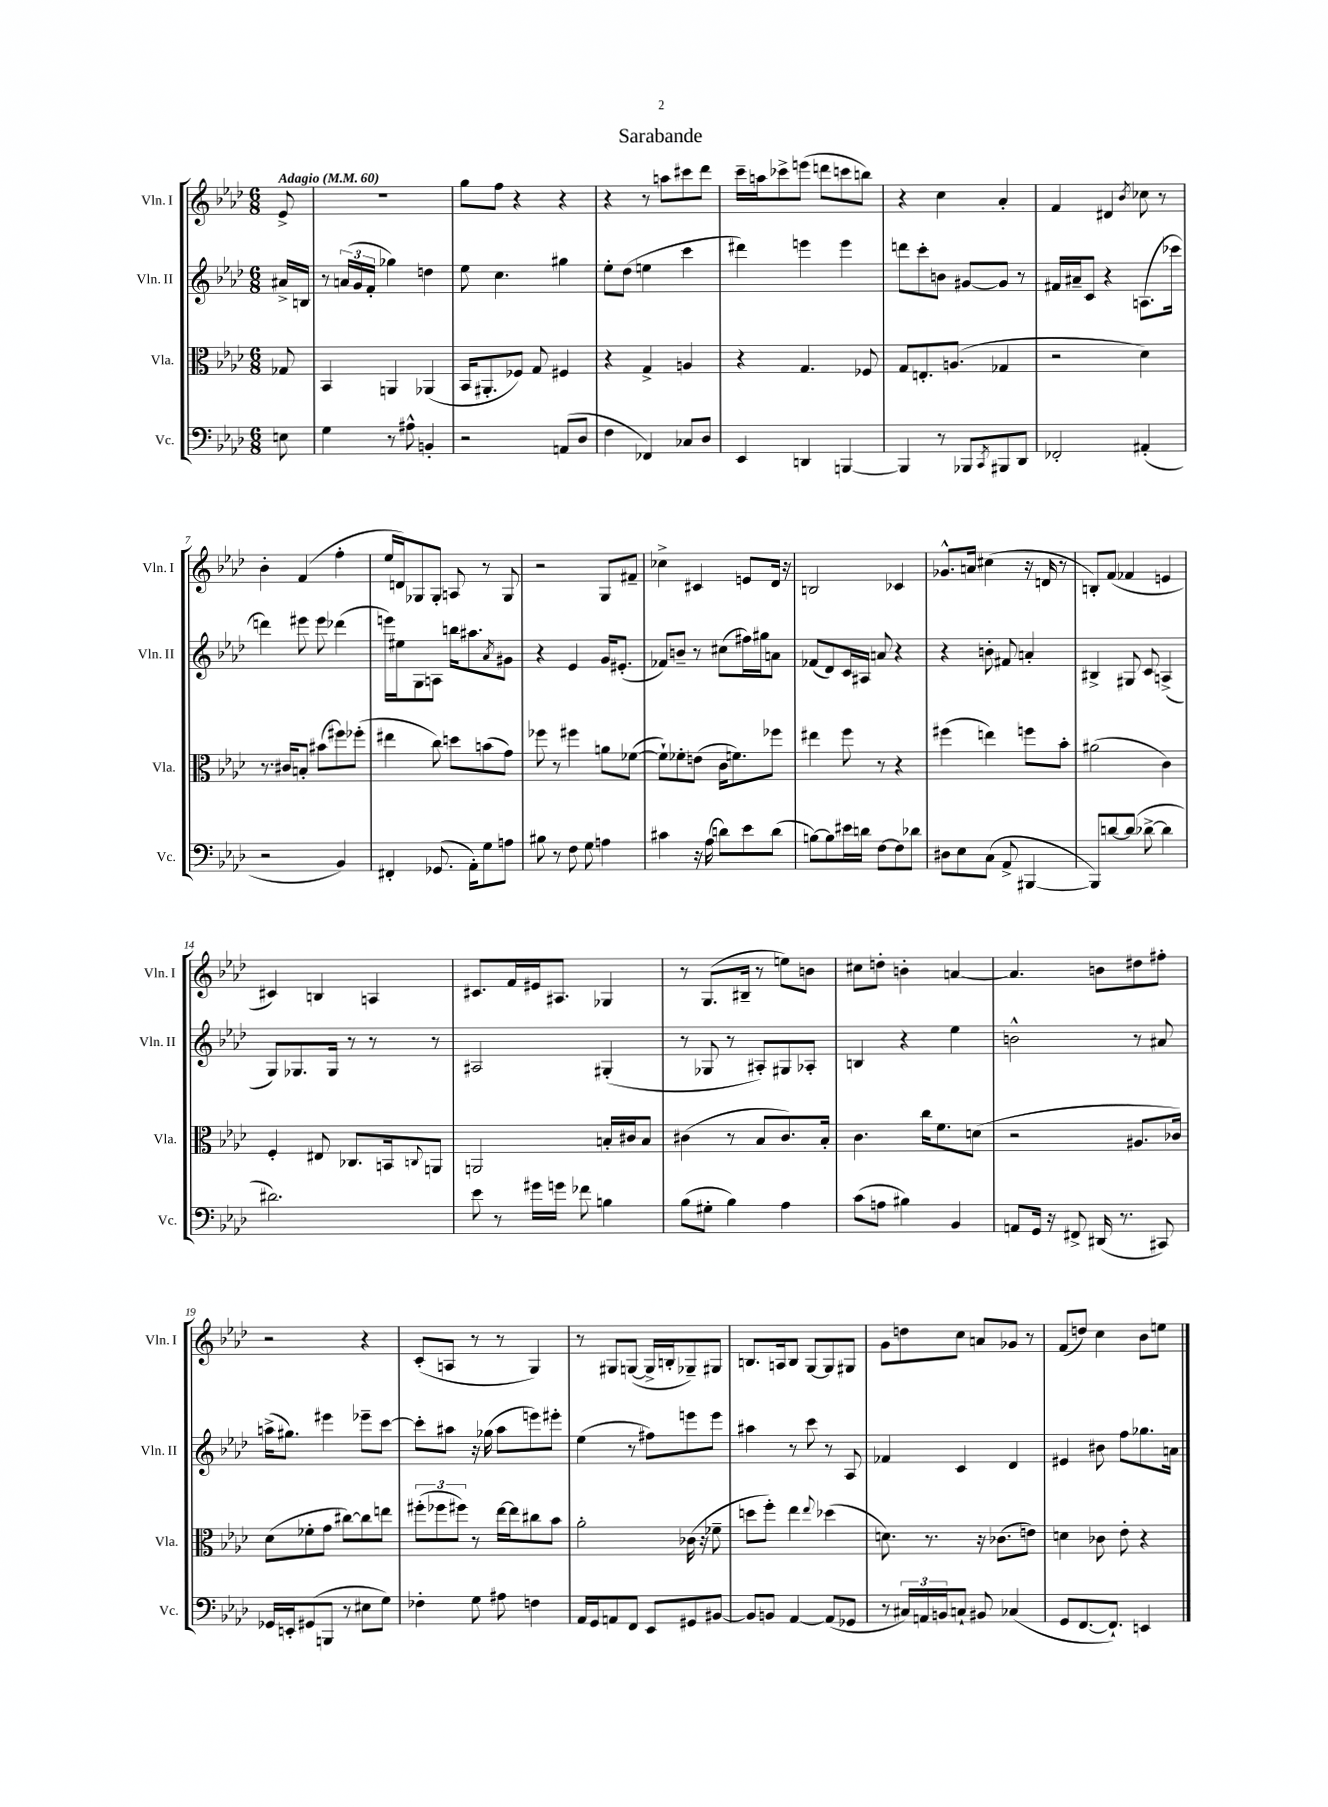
\header { title = "Sarabande" }
<<
\new StaffGroup <<
\new Staff = "s0" \with { instrumentName = "Vln. I" shortInstrumentName = "Vln. I" } {
    \clef treble \key aes \major \numericTimeSignature \time 6/8 \partial 8 \tempo "Adagio" 4 = 60
    ees'8-> |
    R2. |
    g''8 f''8 r4 r4 |
    r4 r8 a''8 cis'''8 des'''8 |
    c'''16-- a''16 ces'''8-> e'''8( d'''8 c'''8 b''8) |
    r4 c''4 aes'4-. |
    f'4 dis'4 \acciaccatura { bes'8 } ces''8 r8 |
    bes'4-. f'4( f''4-. |
    ees''16 d'16) ges8 ges8-. a8 r8 ges8 |
    r2 g8 fis'8-- |
    ces''4-> cis'4 e'8 des'16 r16 |
    b2 ces'4 |
    ges'8.-^ a'16 cis''4( r16 d'16 r8 |
    b8-.) f'8( fes'4 e'4 |
    cis'4) b4 a4 |
    cis'8. f'16 eis'16 ais8. ges4 |
    r8 g8.( bis16-- r8 e''8) b'8 |
    cis''8 d''8-. b'4-. a'4~ |
    a'4. b'8 dis''8 fis''8-. |
    r2 r4 |
    c'8-.( a8 r8 r8 g4) |
    r8 gis8 g8~( g16-> b16-. ges8--) gis8 |
    b8. a16 b8 g8~ g8 gis8 |
    g'8 d''8 c''8 a'8 ges'8 r8 |
    f'8( d''8) c''4 bes'8 e''8 \bar "|." |
}
\new Staff = "s1" \with { instrumentName = "Vln. II" shortInstrumentName = "Vln. II" } {
    \clef treble \key aes \major \numericTimeSignature \time 6/8 \partial 8
    ais'16-> b16 |
    r8 \tuplet 3/2 { a'16( g'16 f'16-. } ges''4) d''4 |
    ees''8 c''4. gis''4 |
    ees''8-. des''8( e''4 c'''4 |
    dis'''4) e'''4 e'''4 |
    d'''8 c'''8-. b'8 gis'8~ gis'8 r8 |
    fis'16 ais'16-- c'8 r4 a8.( ces'''16 |
    d'''4) eis'''8 eis'''8 des'''4( |
    e'''16) eis''16 g8 a8 b''16 ais''8. \acciaccatura { aes'8 } gis'8 |
    r4 ees'4 g'16 eis'8.-.( |
    fes'8) b'8-- r8 cis''8( fis''16) gis''16 a'8 |
    fes'8( des'8) c'16 ais16 a'8 r4 |
    r4 b'8-. fis'8 a'4-. |
    bis4-> gis8 c'8 a4->( |
    g8) ges8. ges16 r8 r8 r8 |
    ais2 gis4-.( |
    r8 ges8 r8 ais8-.) gis8 aes8-. |
    b4 r4 ees''4 |
    b'2-^ r8 ais'8 |
    a''16->( gis''8.) eis'''4 ees'''8-- c'''8~ |
    c'''8-. ais''8 r16 ges''16( ais''8 e'''8) eis'''8-. |
    ees''4( r8 fis''8) e'''8 e'''8 |
    ais''4 r8 c'''8 r8 aes8 |
    fes'4 c'4 des'4 |
    eis'4 bis'8 f''8 ges''8. a'16 \bar "|." |
}
\new Staff = "s2" \with { instrumentName = "Vla." shortInstrumentName = "Vla." } {
    \clef alto \key aes \major \numericTimeSignature \time 6/8 \partial 8
    ges8 |
    bes,4 a,4 aes,4( |
    bes,16 ais,8.-. fes8) g8 fis4 |
    r4 g4-> a4 |
    r4 g4. fes8 |
    g8 e8.-. a8.( ges4 |
    r2 des'4) |
    r8. cis'16 b8-. bis'8( fis''8) fes''8-.( |
    eis''4 c''8) d''8 b'8( g'8) |
    fes''8 r8 fis''4 a'8 fes'8~( |
    fes'8-!) fes'8-. e'8( c'16 f'8.) fes''8 |
    eis''4 f''8 r8 r4 |
    fis''4( e''4) f''8 bes'8-. |
    ais'2( c'4) |
    f4-. eis8 ces8. b,16 \appoggiatura { c8 } a,8 |
    a,2 b16-. cis'16 b8 |
    cis'4( r8 bes8 cis'8.) bes16-. |
    c'4. c''16 f'8. d'8( |
    r2 ais8. ces'16) |
    des'8( fes'8-. g'8 cis''8~) cis''8 e''8 |
    \tuplet 3/2 { fis''8-.( fes''8 fis''8) } r8 ees''16~ ees''16 cis''8 bes'8 |
    aes'2-. ces'16( r16 fes'8-- |
    d''8 f''8-.) ees''4 \appoggiatura { ees''8 } des''4( |
    d'8.) r8. r16 ces'8.( e'8) |
    d'4 ces'8 ees'8-. r4 \bar "|." |
}
\new Staff = "s3" \with { instrumentName = "Vc." shortInstrumentName = "Vc." } {
    \clef bass \key aes \major \numericTimeSignature \time 6/8 \partial 8
    e8 |
    g4 r8 ais8-^ b,4-. |
    r2 a,8( des8 |
    f4 fes,4) ces8 des8 |
    ees,4 d,4 b,,4~ |
    b,,4 r8 bes,,8 \acciaccatura { c,8 } bis,,8 des,8 |
    fes,2-. ais,4-.( |
    r2 bes,4) |
    fis,4-. ges,8.( aes,16-.) g8 a8 |
    bis8 r8 f8 g8 a4 |
    cis'4 r16 aes16( d'8) ees'8 d'8( |
    b8~) b8 eis'16 d'16 f8~ f8 des'8 |
    dis8 ees8 c8( aes,8-> bis,,4~ |
    bis,,8) d'8~ d'8( des'8~-> des'4 |
    dis'2.) |
    ees'8 r8 gis'16 g'16 fes'8 b4 |
    bes8( gis8-. bes4) aes4 |
    c'8( a8 bis4) bes,4 |
    a,8 g,16 r16 fis,8-> dis,16( r8. cis,8) |
    ges,16 e,16-. gis,8( b,,8 r8 eis8 g8) |
    fes4-. g8 ais8 f4 |
    aes,16 g,16 a,8 f,8 ees,8 gis,8 bis,8~ |
    bis,8 b,8 aes,4~ aes,8( ges,8 |
    r8 \tuplet 3/2 { cis16) a,16 b,16 } c8-! bis,8 ces4( |
    g,8 f,8.~ f,8.-!) e,4 \bar "|." |
}
>>
>>
